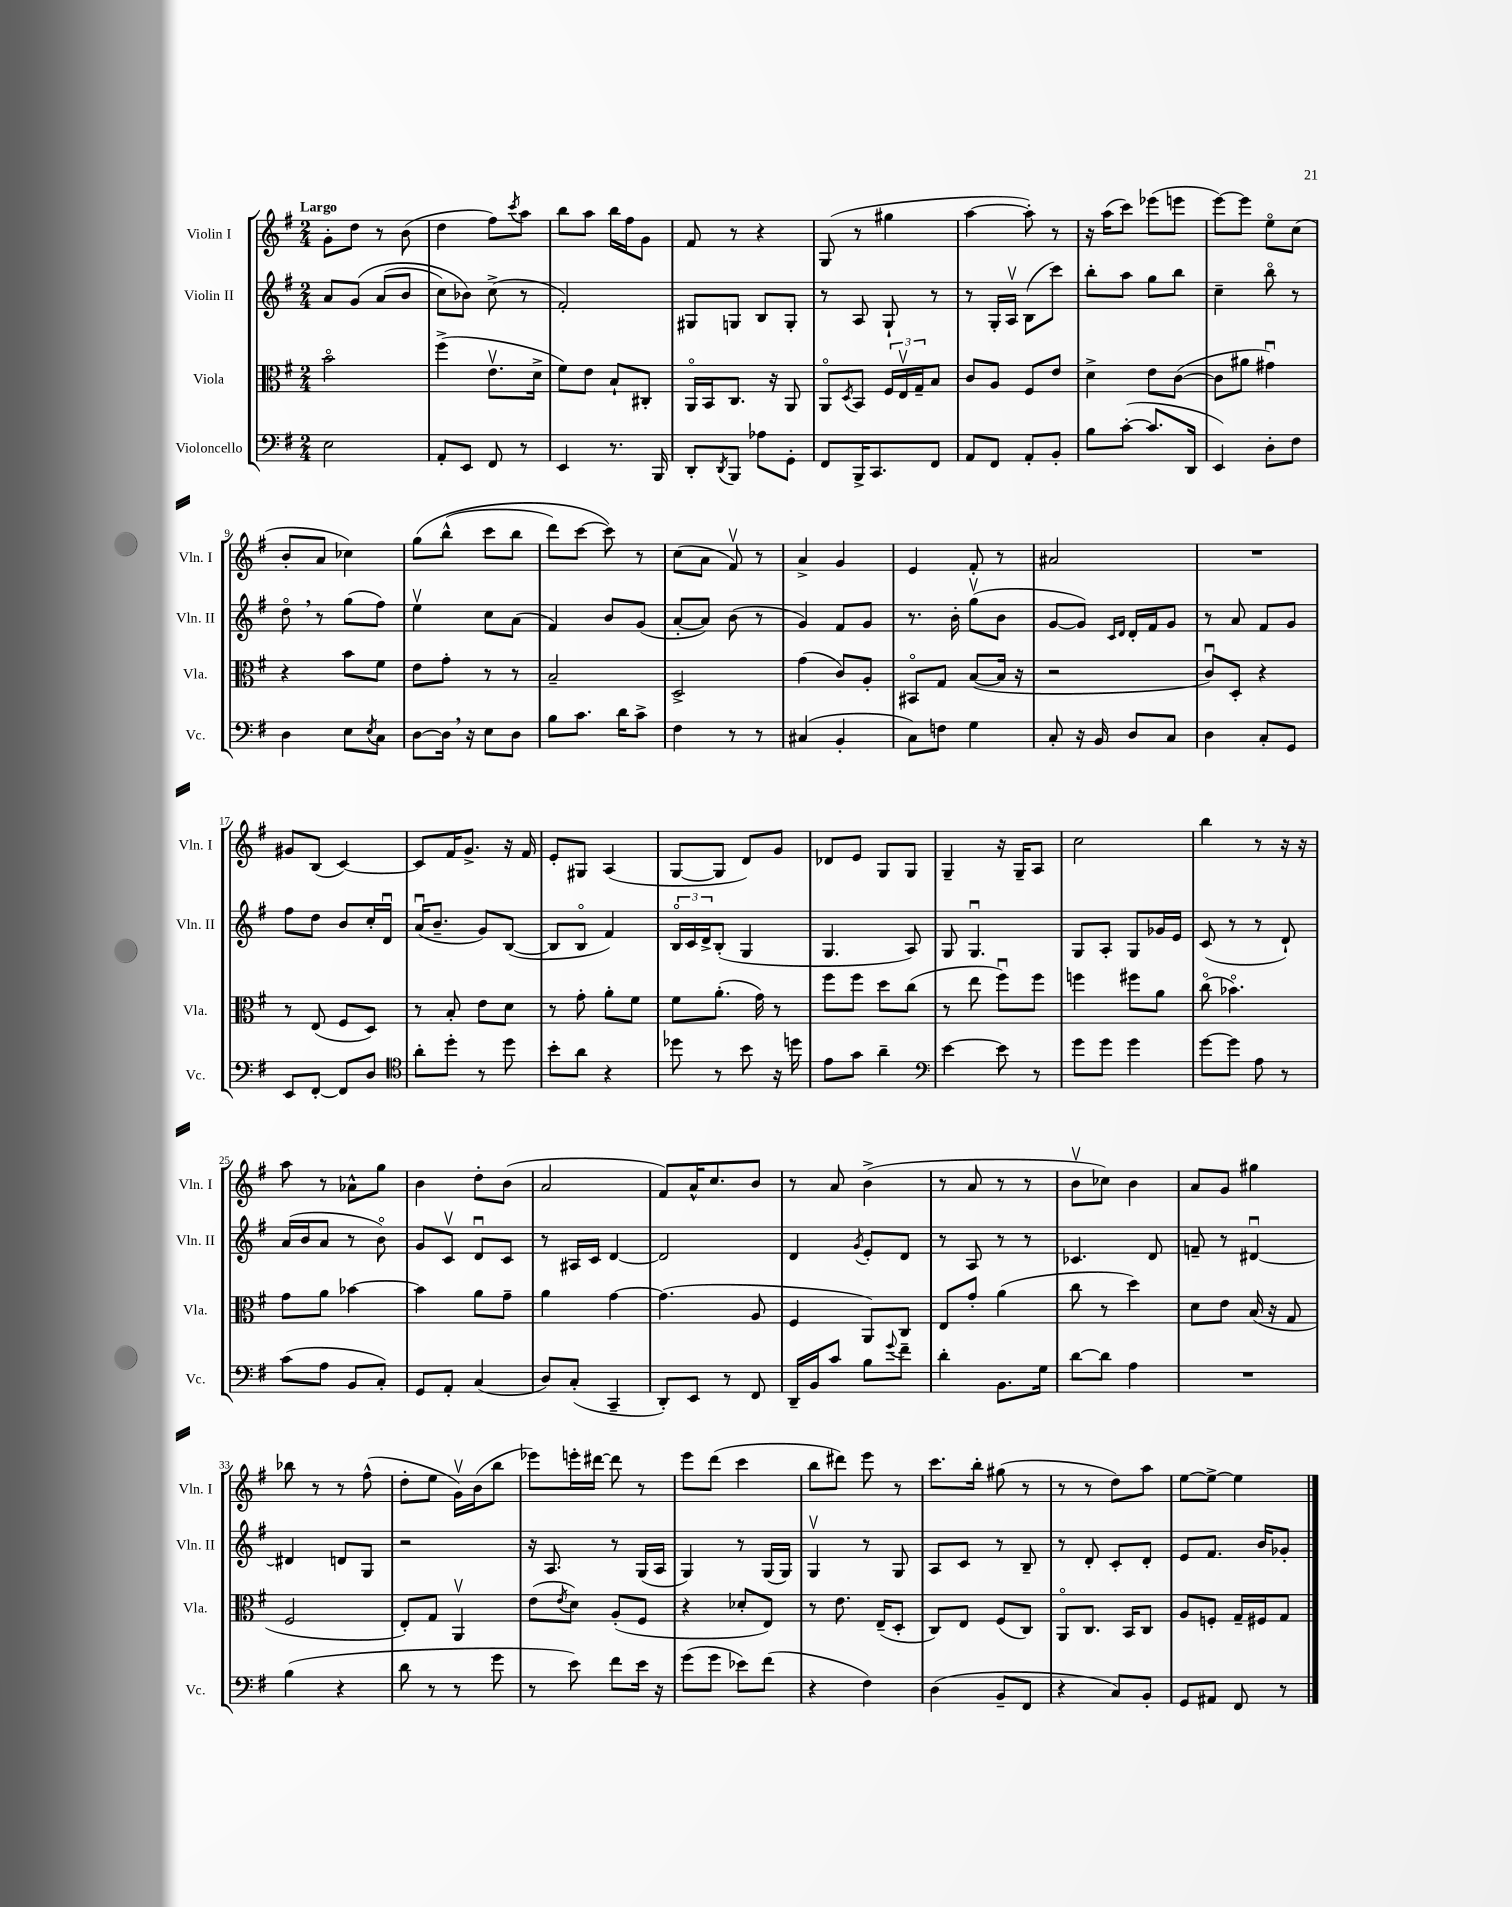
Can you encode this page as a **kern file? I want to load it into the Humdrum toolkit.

**kern	**kern	**kern	**kern
*staff4	*staff3	*staff2	*staff1
*clefF4	*clefC3	*clefG2	*clefG2
*k[f#]	*k[f#]	*k[f#]	*k[f#]
*M2/4	*M2/4	*M2/4	*M2/4
2E	2bo	8a	8g'
.	.	&(8g	8dd
.	.	(8a	8r
.	.	8b	(8b
=	=	=	=
8AA'	(4ff#^	8cc)	4dd
8EE	.	8b-&)	.
8FF#	8.ev	(8cc^	8ff#)
.	.	.	8qccc
8r	.	8r	8aa
.	16d^	.	.
=	=	=	=
4EE	8f#)	2f#')	8bb
.	8e	.	8aa
8.r	8B`	.	16bb
.	.	.	16ff#
.	8C#'	.	8g
16BBB	.	.	.
=	=	=	=
8DD'	16AAo	8G#	8f#
.	16BB	.	.
8qDD	.	.	.
8BBB	8.C	8G	8r
8A-	.	8B	4r
.	16r	.	.
8GG'	8AA	8G'	.
=	=	=	=
8FF#	8AAo	8r	(8G
.	8qD	.	.
16BBB^	8BB	8A	8r
8.CC	.	.	.
.	24F#	8G`	4gg#
.	24Ev	.	.
.	24G~	.	.
8FF#	8B	8r	.
=	=	=	=
8AA	8c	8r	[4aa
8FF#	8A	16G'	.
.	.	16Av	.
8AA'	8F#	(8B	8aa'])
8BB'	8e	8ccc)	8r
=	=	=	=
8B	4d^	8bb'	16r
.	.	.	(16aa
([8c'	.	8aa	8ccc)
8.c]	8e	8gg	(8eee-
.	([8c	8bb	8eee
16DD	.	.	.
=	=	=	=
4EE)	8c]	4cc~	[8eee)
.	8a#	.	8eee]
8D'	4g#u)	8bbo	8eeo
8F#	.	8r	(8cc
=	=	=	=
4D	4r	8ddo	8b'
.	.	8r	8a
8E	8b	(8gg	4cc-)
8qE	.	.	.
8C	8f#	8ff#)	.
=	=	=	=
[8D	8e	4eev	&(8gg
16D]	8g'	.	(8bb^^
16r	.	.	.
8E	8r	8cc	8ccc
8D	8r	(8a	8bb
=	=	=	=
8B	2B~	4f#)	8ddd)
8.c	.	.	[8ccc
.	.	8b	8ccc]&)
16d	.	.	.
8c^	.	(8g	8r
=	=	=	=
4F#	2D^	[8a'	(8cc
.	.	8a])	8a
8r	.	(8b	8f#v)
8r	.	8r	8r
=	=	=	=
(4C#	(4g	4g)	4a^
4BB'	8c)	8f#	4g
.	8A'	8g	.
=	=	=	=
8C)	8BB#o	8.r	4e
8F	8G	.	.
.	.	16b'	.
4G	([8B	(8ggv	8f#'
.	16B]	8b	8r
.	16r	.	.
=	=	=	=
8C'	2r	[8g	2a#
16r	.	8g])	.
16BB	.	.	.
.	.	16qqc	.
.	.	16qqd	.
8D	.	16d'	.
.	.	16f#	.
8C	.	8g	.
=	=	=	=
4D	8cu)	8r	2r
.	8D'	8a	.
8C'	4r	8f#	.
8GG	.	8g	.
=	=	=	=
8EE	8r	8ff#	8g#
[8FF#'	(8E	8dd	(8B
8FF#]	8F#	8b	[4c)
8D	8D)	16cc'	.
.	.	16du	.
=	=	=	=
*clefC4	*	*	*
8a'	8r	(16au	8c]
.	.	8.b~	.
8dd'	8B'	.	16f#
.	.	.	8.g^
8r	8e	8g)	.
8dd	8d	([8B	16r
.	.	.	16f#
=	=	=	=
8b'	8r	8B]	8e'
8a	8g'	8Bo	8G#
4r	8a'	4f#)	(4A
.	8f#	.	.
=	=	=	=
8dd-	8f#	24Bo	[8G
.	.	24c	.
.	.	24d^	.
8r	(8.a'	(8B'	8G]
8b	.	4G	8d)
.	16g)	.	.
16r	8r	.	8g
16dd	.	.	.
=	=	=	=
8e	8ff#	4.G	8d-
8g	8ff#	.	8e
4a~	8dd	.	8G
.	(8cc	8A)	8G
=	=	=	=
*clefF4	*	*	*
[4e	8r	8G	4G~
.	8ee	4.Gu	.
8e]	8ff#u)	.	16r
.	.	.	16G~
8r	8ff#	.	8A
=	=	=	=
8g	4ff	8G	2cc
8g	.	8A'	.
4g	8ff#	8G	.
.	8a	16g-	.
.	.	16e	.
=	=	=	=
[8g	(8cco	(8c	4bb
8g]	4.b-o)	8r	.
8A	.	8r	8r
8r	.	8d`)	16r
.	.	.	16r
=	=	=	=
(8c	8g	(16a	8aa
.	.	16b	.
8A	8a	8a	8r
8BB	[4b-	8r	8a-^^
8C')	.	8bo)	8gg
=	=	=	=
8GG	4b-]	8g	4b
8AA'	.	8cv	.
(4C	8a	8du	8dd'
.	8g~	8c	(8b
=	=	=	=
8D)	4a	8r	2a
(8C'	.	16A#	.
.	.	16c	.
4CC~	[4g	[4d	.
=	=	=	=
8DD')	(4.g]	2d]	8f#)
8EE	.	.	16a^^
.	.	.	8.cc
8r	.	.	.
8FF#	8A	.	8b
=	=	=	=
16DD~	4F#	4d	8r
16BB	.	.	.
8c	.	.	8a
.	.	8qg	.
8B	8AA)	8e'	(4b^
8qqg	.	.	.
8f#~	8C	8d	.
=	=	=	=
4d'	8E	8r	8r
.	8g'	8A	8a
8.BB	(4a	8r	8r
.	.	8r	8r
16G	.	.	.
=	=	=	=
[8d	8cc	4.c-	8bv
8d]	8r	.	8cc-)
4A	4dd)	.	4b
.	.	8d	.
=	=	=	=
2r	8d	8f~	8a
.	8e	8r	8g
.	(16B	[4d#u	4gg#
.	16r	.	.
.	8G	.	.
=	=	=	=
(4B	2F#	4d#]	8bb-
.	.	.	8r
4r	.	8d	8r
.	.	8G	(8ff#^^
=	=	=	=
8d	8E')	2r	8dd'
8r	8G	.	8ee
8r	4AAv	.	16gv)
.	.	.	(16b
8g	.	.	8bb
=	=	=	=
8r	(8e	16r	8eee-)
.	.	8.A	.
.	8qe	.	.
8e)	8d)	.	16eee'
.	.	.	[16ddd#
8f#	(8A'	8r	8ddd#]
16e	8F#	(16G	8r
16r	.	16A	.
=	=	=	=
(8g	4r	4G)	8eee
8g	.	.	(8ddd
8e-)	8d-'	8r	4ccc
(8f#	8E)	(16G	.
.	.	16G)	.
=	=	=	=
4r	8r	4Gv	8bb
.	8.e	.	8ddd#)
4F#)	.	8r	8eee
.	(16E~	.	.
.	8D'	8G	8r
=	=	=	=
(4D	8C)	8A	8.ccc
.	8E	8c	.
.	.	.	16bb'
8BB~	(8F#	8r	(8gg#
8FF#	8C)	8B~	8r
=	=	=	=
4r	8AAo	8r	8r
.	8.C	8d'	8r
8C)	.	8c'	8dd)
.	16BB	.	.
8BB'	8C	8d'	8aa
=	=	=	=
8GG	8A	8e	[8ee
8AA#	8F'	8.f#	8ee^_
8FF#	16G~	.	4ee]
.	16F#	16b	.
8r	8G	8g-'	.
==	==	==	==
*-	*-	*-	*-
